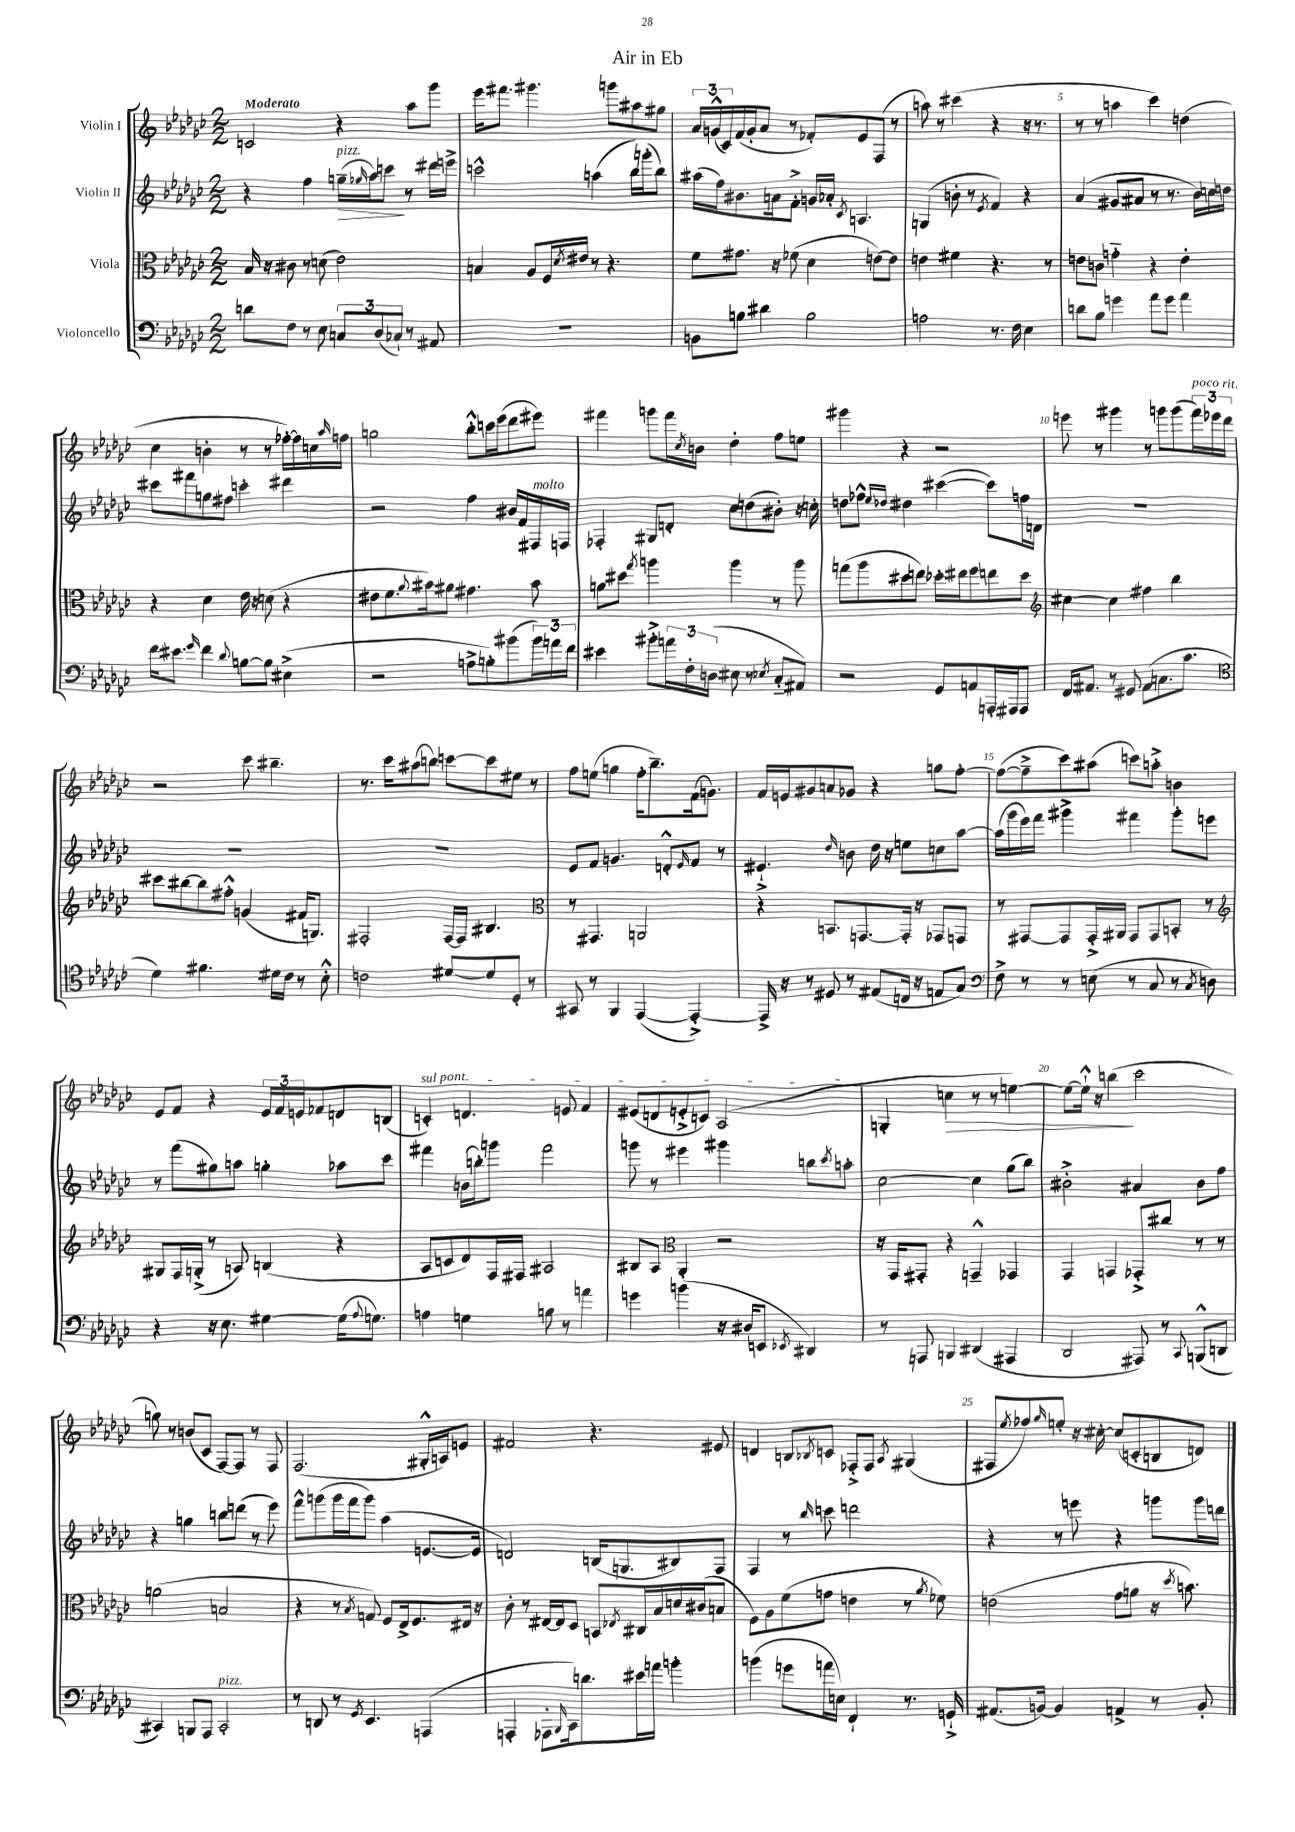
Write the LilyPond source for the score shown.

\header { title = "Air in Eb" }
<<
\new StaffGroup <<
\new Staff = "s0" \with { instrumentName = "Violin I" } {
    \clef treble \key ges \major \numericTimeSignature \time 2/2 \tempo "Moderato"
    c'2 r4 aes''8 ges'''8 |
    ees'''16 fis'''8. gis'''4. g'''8 ais''8 gis''8 |
    \tuplet 3/2 { aes'16 g'16-^( ces'16) } f'16( g'16-. aes'8 r8 fes'8-.) ees'8 f8( r8 |
    a''8) r8 cis'''4( r4 r16 r8. |
    r8 r8 a''4 ces'''4) d''4( |
    ces''4 b'4-. r8 r8 fes''16~-.) fes''16 c''16 \grace { aes''16 } f''16 |
    g''2 bes''8-.-^ c'''16 ees'''16( des'''8 eis'''8) |
    fis'''4 g'''8 fis'''16 \acciaccatura { ces''8 } b'16 des''4-. f''8 e''8 |
    gis'''4 r4 r2 |
    e'''8 r8 gis'''4 r8 g'''8 g'''8( \tuplet 3/2 { f'''16^\markup { \italic "poco rit." }) ees'''16 des'''16 } |
    r2 ces'''8 bis''4.-- |
    r8. ces'''16 ais''8( b''8) c'''8~ c'''8 eis''8 r8 |
    f''8 e''8( g''4 f''16-. bes''8.--) f'16( g'8.) |
    f'16 e'16 gis'8 a'8 ges'8 r4 g''8 f''8~-. |
    f''8~( f''8---> ces'''8) ais''8( c'''8) a''8-.-> b'4 |
    ees'8 f'8 r4 \tuplet 3/2 { ees'16 f'16 e'16 } fes'8 d'8 b8( |
    \once \override TextSpanner.bound-details.left.text = \markup { \italic "sul pont." } c'4-.\startTextSpan) d'4. e'8 f'4 |
    eis'8( d'8 e'8-.-> c'8) aes2\stopTextSpan( |
    g4-. c''4\> r8 r8 e''4~) |
    e''8~ e''16-!-^ r16 b''4\!( ces'''2 |
    g''8) r8 b'8( ces'8 f8~) f8 r8 f8 |
    f2.( gis16-.-^ a16) e'8 |
    fis'2 r4. eis'8 |
    d'4 b8 \acciaccatura { bes8 } c'8 fes8-.-> fes8 \acciaccatura { aes8 } gis4( |
    fis8 \acciaccatura { ees''8 } fes''8) \grace { ges''16 } e''8-. r16 cis''16~-. cis''8( c'8-. b8 d'8) \bar "|." |
}
\new Staff = "s1" \with { instrumentName = "Violin II" } {
    \clef treble \key ges \major \numericTimeSignature \time 2/2
    r4 f''4 g''16--\>^\markup { \italic "pizz." }( \grace { ges''16 } aes''16) c'''8\! r8 dis'''16 e'''16-> |
    c'''2-^ a''4( bes''16) g'''16-.( bes''8) |
    ais''16( f''16) bis'8. a'16 f'8-.-> g'16 aes'16-. \acciaccatura { ces'8 } a4. |
    g4( b'8-. r8 \acciaccatura { ees'8 } f'4) r4 |
    aes'4( gis'8 ais'8 r8 r8. bes'16) c''16 d''16 |
    cis'''8 fis'''8 g''8 fis''8 c'''4-. dis'''4 |
    r2 f''4 bis'16 f'16 fis16^\markup { \italic "molto" } f16 |
    fes4-. gis8 d'8-. ces''8 d''8( bis'8-.) r16 c''16-. |
    d''8 fes''8-^ \grace { ees''16 des''16 } dis''4 cis'''4~( cis'''8) f''16 d'16 |
    R1 |
    R1 |
    R1 |
    ees'8 f'8 g'4. d'8-.-^ \grace { ees'16 } f'8 r8 |
    eis'4.-!-> \grace { des''16 } b'8 des''16 r16 e''8 c''8 aes''8~ |
    aes''16( ges'''16 ees'''16) f'''16 gis'''4-> fis'''4 gis'''8-. e'''8 |
    r8 f'''8( gis''8) a''8 g''4-. aes''8 ces'''8 |
    fis'''4 b'16( b''16-.) g'''8 fis'''2 |
    g'''8 r8 eis'''4 gis'''4 b''8 \acciaccatura { ces'''8 } a''8-. |
    ces''2~ ces''4 ges''8( bes''8) |
    bis'2-.-> ais'4 bis'8 f''8 |
    r4 g''4 b''8 d'''8( r8 ees'''8) |
    f'''8-^ g'''8( g'''16 f'''16 g'''8) aes''4( e'8.~ e'16 |
    d'2) b16( g8. bis8) f8 |
    f4 r8 \grace { bes''16 } c'''8 d'''2 |
    r4 r8 e'''8 r4 g'''8 g'''16 d'''16 \bar "|." |
}
\new Staff = "s2" \with { instrumentName = "Viola" } {
    \clef alto \key ges \major \numericTimeSignature \time 2/2
    bes16 r16 cis'8 r8 d'8( ees'2) |
    b4 aes8 f16 \acciaccatura { des'8 } eis'16 r8 r4. |
    f'8 gis'8. r16 fes'8( des'4 e'8~) e'8 |
    e'4 fis'4 r4. r8 |
    e'8 c'8 g'4-_ r4 e'4-. |
    r4 des'4 ees'16 r16 d'8( r4 |
    eis'8 f'8. \appoggiatura { aes'8 } bis'16) ais'8 gis'4. bis'8 |
    a'8 dis''8 \acciaccatura { ges''8 } a''4 a''4 r8 a''8 |
    g''8( aes''8 dis''8 e''8) des''16-. eis''16 f''8 e''8 des''8 |
    \clef treble cis''4~ cis''4 fis''4 bes''4 |
    cis'''8 bis''8~ bis''8 fis''8-.-^ g'4( fis'16 g8.) |
    fis2-. fis16~ fis16 bis4. |
    \clef alto r8 gis,4. a,2 |
    r4 b,8. g,8.~ g,16-. r16 ges,8 g,8 |
    r8 gis,8~ gis,8 gis,16-.-> ais,16 gis,8 gis,8 b,8-. r8 |
    \clef treble gis8 f16 g16-.->( r8 a8) b4( r4 |
    aes8 c'8 des'8) f16 fis16 ais2 |
    bis8 aes8 \clef alto aes,4-. r2 |
    r16 ges,16 gis,8-. r4 g,4---^ ges,4 |
    ges,4 g,4 ges,8-.-> cis''8 r8 r8 |
    a'2( b2 |
    r4 r8 \acciaccatura { bes8 } g8) f8 ees16-> f8. eis16 r16 |
    ces'8-. r8 eis16~ eis16 des8 b,8 \acciaccatura { ees8 } cis16 bes16 d'16 cis'16( b8 |
    f8) aes8 f'8( g'8 e'4 r8 \acciaccatura { aes'8 } fes'8) |
    e'2( ges'8 a'8 r16 \acciaccatura { des''8 } b'8.) \bar "|." |
}
\new Staff = "s3" \with { instrumentName = "Violoncello" } {
    \clef bass \key ges \major \numericTimeSignature \time 2/2
    d'8 f8 r8 ees8 \tuplet 3/2 { c8 des8( ces8-!) } r8 ais,8 |
    R1 |
    b,8 b8 dis'4 b2 |
    a2 r8. f16 ees4 |
    d'8 bes8 g'4 aes'8 g'8 aes'4 |
    f'16 eis'8. \grace { ges'16 } f'4 \appoggiatura { des'8 } b8~ b8 eis4->( |
    r2 a8-> b8-.) bis'8( \tuplet 3/2 { bis'16) a'16 f'16 } |
    eis'4 bis'8-.-> \tuplet 3/2 { a'16 f16-. d16( } eis8 r8 \acciaccatura { ees8 } ces8-_ ais,8) |
    r2 ges,8 a,8 a,,16-. ais,,16 ais,,8 |
    f,16 ais,8. r8 gis,8 ais,8( c8. ces'8. |
    \clef tenor des'4) fis'4. dis'16 ces'16 r8 bes8-.-^ |
    c'2 dis'8~ dis'8 des8-. r8 |
    gis,8 r8 f,4 ees,4~( ees,4~-.->) |
    ees,16-> r16 r8 dis8 r8 eis8( c16 r16 e8 ges8) |
    \clef bass f8-> r8 r8 e8( r8 ces8 r8 \acciaccatura { ces8 } d8) |
    r4 r16 ees8. gis4~ gis16( \appoggiatura { aes8 } g8.) |
    a4 g4 b8 r8 a'4 |
    g'4 b'4( r16 dis16 e,8 \acciaccatura { ees,8 } dis,4) |
    r8 a,,8 b,,4 dis,4( ais,,4 |
    des,2 ais,,8) r8 \appoggiatura { ces,8 } b,,8-^( d,8 |
    cis,4) b,,8 aes,,8 cis,2-.^\markup { \italic "pizz." } |
    r8 d,8 r8 \acciaccatura { ges,8 } ees,4. a,,4( |
    a,,4-. aes,,8-. \grace { bes,,16 } ces,16) d'8. eis'16 a'16 b'4-. |
    b'4( g'8 a'16 e16) f,4-! r8. g,16-!-> |
    ais,8.( b,16~) b,4 a,4-> r8 b,8-. \bar "|." |
}
>>
>>
\layout { \context { \Score \override BarNumber.break-visibility = ##(#f #t #t) barNumberVisibility = #(every-nth-bar-number-visible 5) } }
